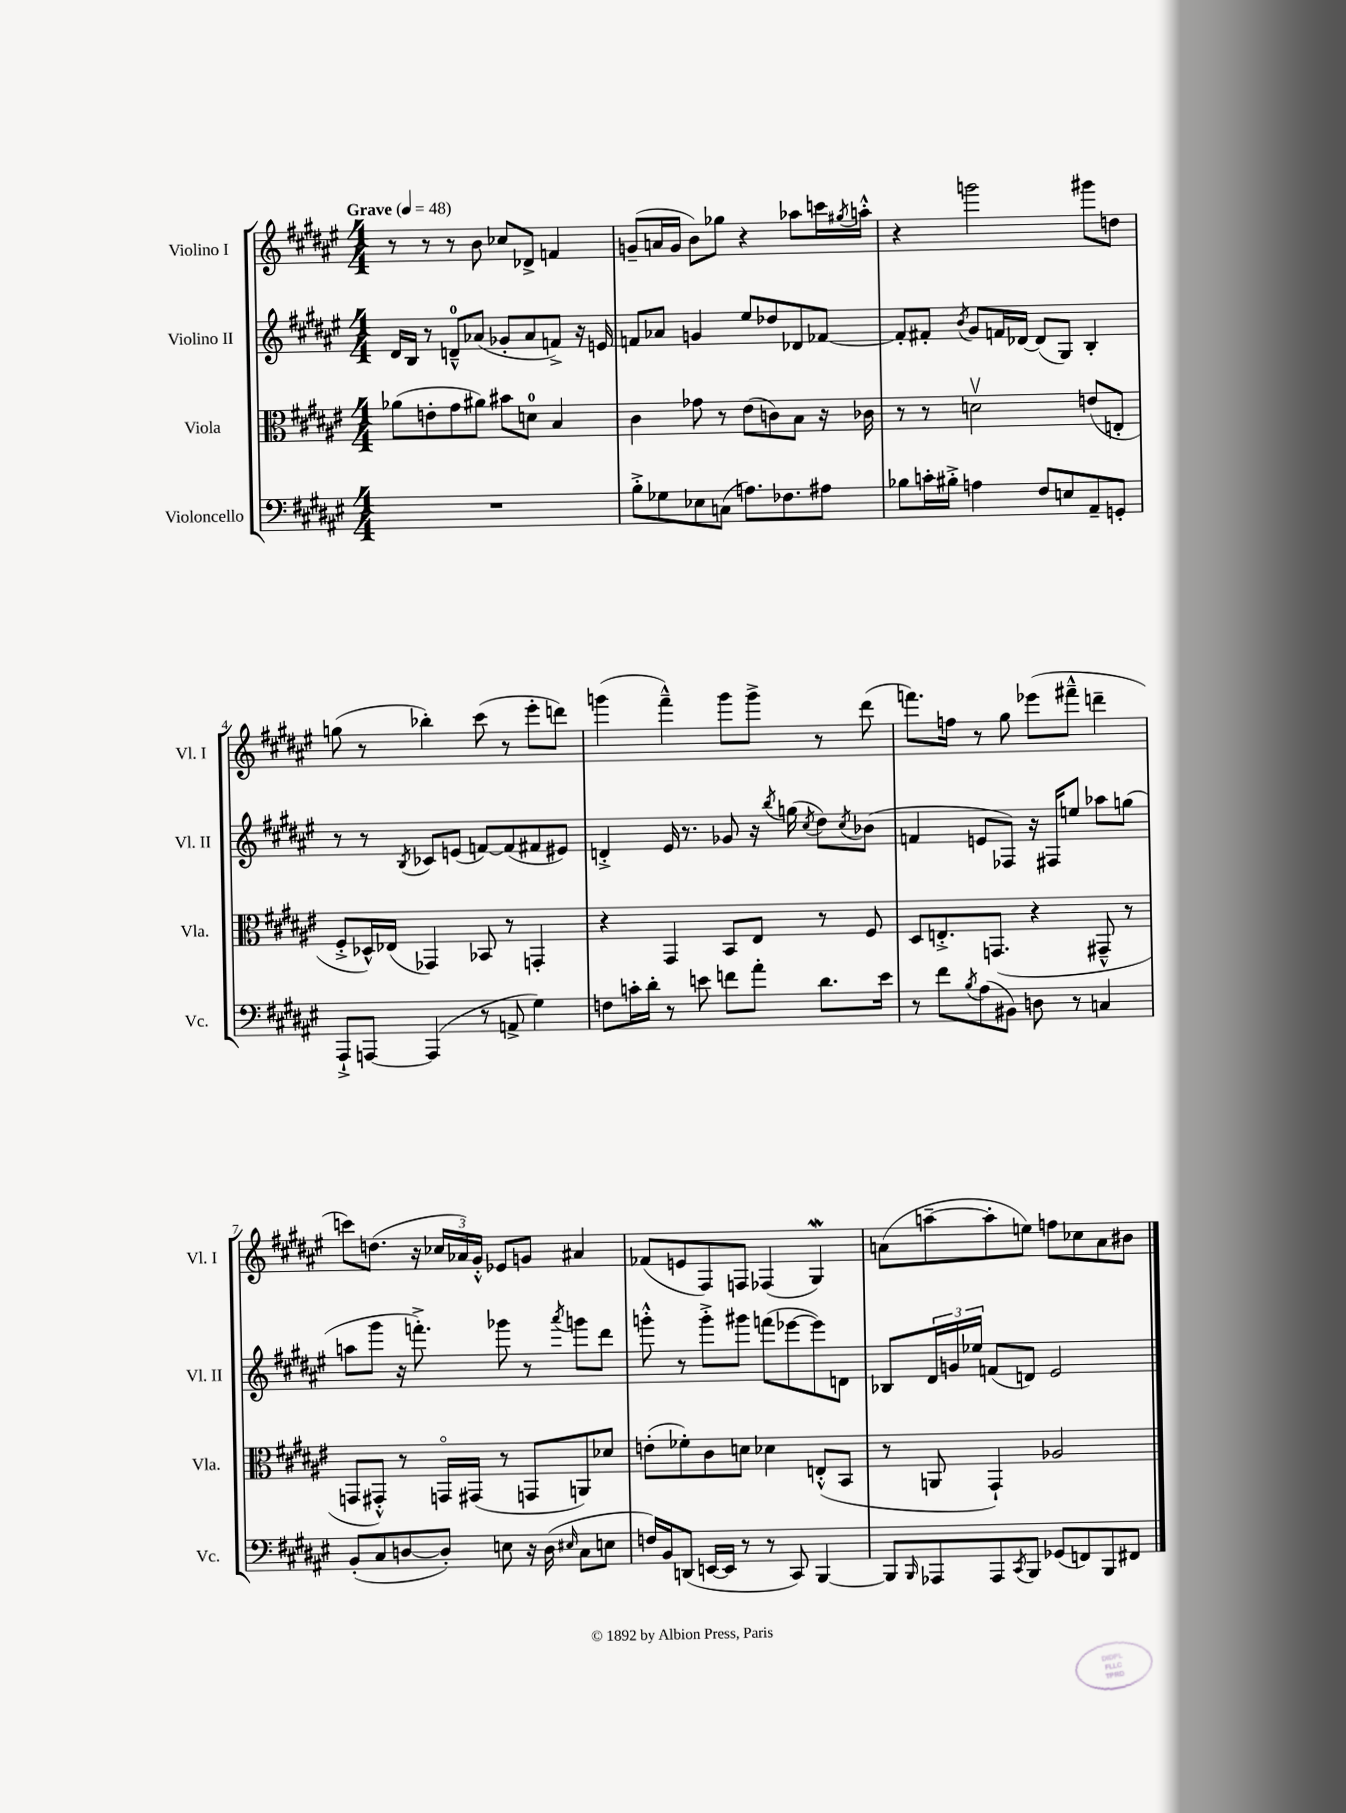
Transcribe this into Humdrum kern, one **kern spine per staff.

**kern	**kern	**kern	**kern
*staff4	*staff3	*staff2	*staff1
*clefF4	*clefC3	*clefG2	*clefG2
*k[f#c#g#d#a#e#]	*k[f#c#g#d#a#e#]	*k[f#c#g#d#a#e#]	*k[f#c#g#d#a#e#]
*M4/4	*M4/4	*M4/4	*M4/4
*MM48	*MM48	*MM48	*MM48
1r	(8a-	16d#	8r
.	.	16B	.
.	8e'	8r	8r
.	8g#	8d~^^	8r
.	8a#)	(8a-	8b
.	8b#	8g-'	8cc-
.	8d	8a-	8d-^
.	4B	8f^)	4f
.	.	16r	.
.	.	16e	.
=	=	=	=
8B'^	4c#	8f	(8g~
8G-	.	8a-	16a
.	.	.	16g
8E-	8g-	4g	8b)
(8C	8r	.	8gg-
8.A)	(8e#	8ee#	4r
.	8c)	8dd-	.
8.F-	.	.	.
.	8B	8d-	8aa-
8A#	16r	[8f-	16ccc
.	.	.	8qgg#
.	16c-	.	16aa'^^
=	=	=	=
8B-	8r	8f-']	4r
16c'	8r	8f#'	.
16B#'^	.	.	.
.	.	8qb	.
4A	2dv	8g#	2ggg
.	.	16f	.
.	.	[16d-	.
8F#	.	(8d-]	.
8E	.	8G#)	.
8AA#~	(8e	4B'	8ggg#
8GG'	8E'	.	8dd
=	=	=	=
8AAA#`^	8F#'^	8r	(8gg
[8AAA	16D-^^)	8r	8r
.	(16E-	.	.
.	.	8qB	.
(4AAA]	4GG-)	8c-	4bb-')
.	.	(8e	.
8r	8BB-	[8f)	(8ccc#
8AA^	8r	(8f]	8r
4G#)	4GG'	8f#	8eee#'
.	.	8e#)	8ddd)
=	=	=	=
8F	4r	4d'^	(4ggg
16c'	.	.	.
16d#'	.	.	.
8r	4GG#	16e#	4fff#~^^)
.	.	8.r	.
8e	.	.	.
8f	8BB	8g-	8ggg
8a#'	8E#	16r	8ggg^
.	.	8qbb	.
.	.	(16gg	.
.	.	8qcc#	.
8.d#	8r	8dd#)	8r
.	.	8qcc#	.
.	8F#	(8b-	(8ddd#
16e	.	.	.
=	=	=	=
8r	8D#	4f	8.fff)
8f#	8.E'^	.	.
.	.	.	16ff
8qB	.	.	.
(8A#	.	8e	8r
.	(8.GG	.	.
8BB#)	.	8F-)	8gg#
8D	4r	16r	(8eee-
.	.	16F#	.
8r	.	8ee	8fff#~^^
4C	8GG#~^^	8aa-	4ddd~
.	8r	(8gg	.
=	=	=	=
(8BB'	8GG	8aa	8ccc)
8C#	8GG#'^^)	8ggg#	(8.dd
[8D	8r	16r	.
.	.	8.fff'^)	16r
8D'])	16GGo	.	24cc-
.	.	.	24a-)
.	(16GG#	.	.
.	.	.	24g#'^^
8E	8r	8ggg-	8e-
16r	8GG	8r	8g
(16D	.	.	.
16qqE#	.	8qaaa#	.
8C#	8AA)	8ggg	4a#
8E	8d-	8ddd#	.
=	=	=	=
16F)	(8e'	8ggg'^^	(8f-
16BB	.	.	.
(8DD	8f-')	8r	8e
[16EE	8c#	8ggg'^	8F#)
16EE]	.	.	.
8r	8d	8ggg#	8F
8r	4d-	(8fff	(4F-
8CC#)	.	[8eee-	.
[4BBB	(8E'^^	8eee-])	4G#)
.	8BB	8d	.
=	=	=	=
8BBB]	8r	8B-	(8a
16qqBBB	.	.	.
8AAA-	8AA	24d#	[8aa~
.	.	24g	.
.	.	24ee-	.
8AAA-	4GG#`)	(8f	8aa']
8qCC#	.	.	.
8BBB	.	8d)	8ee)
(8GG-	2A-	2e#	8ff
8FF)	.	.	8cc-
8BBB	.	.	8a
8FF#	.	.	8b#
==	==	==	==
*-	*-	*-	*-
